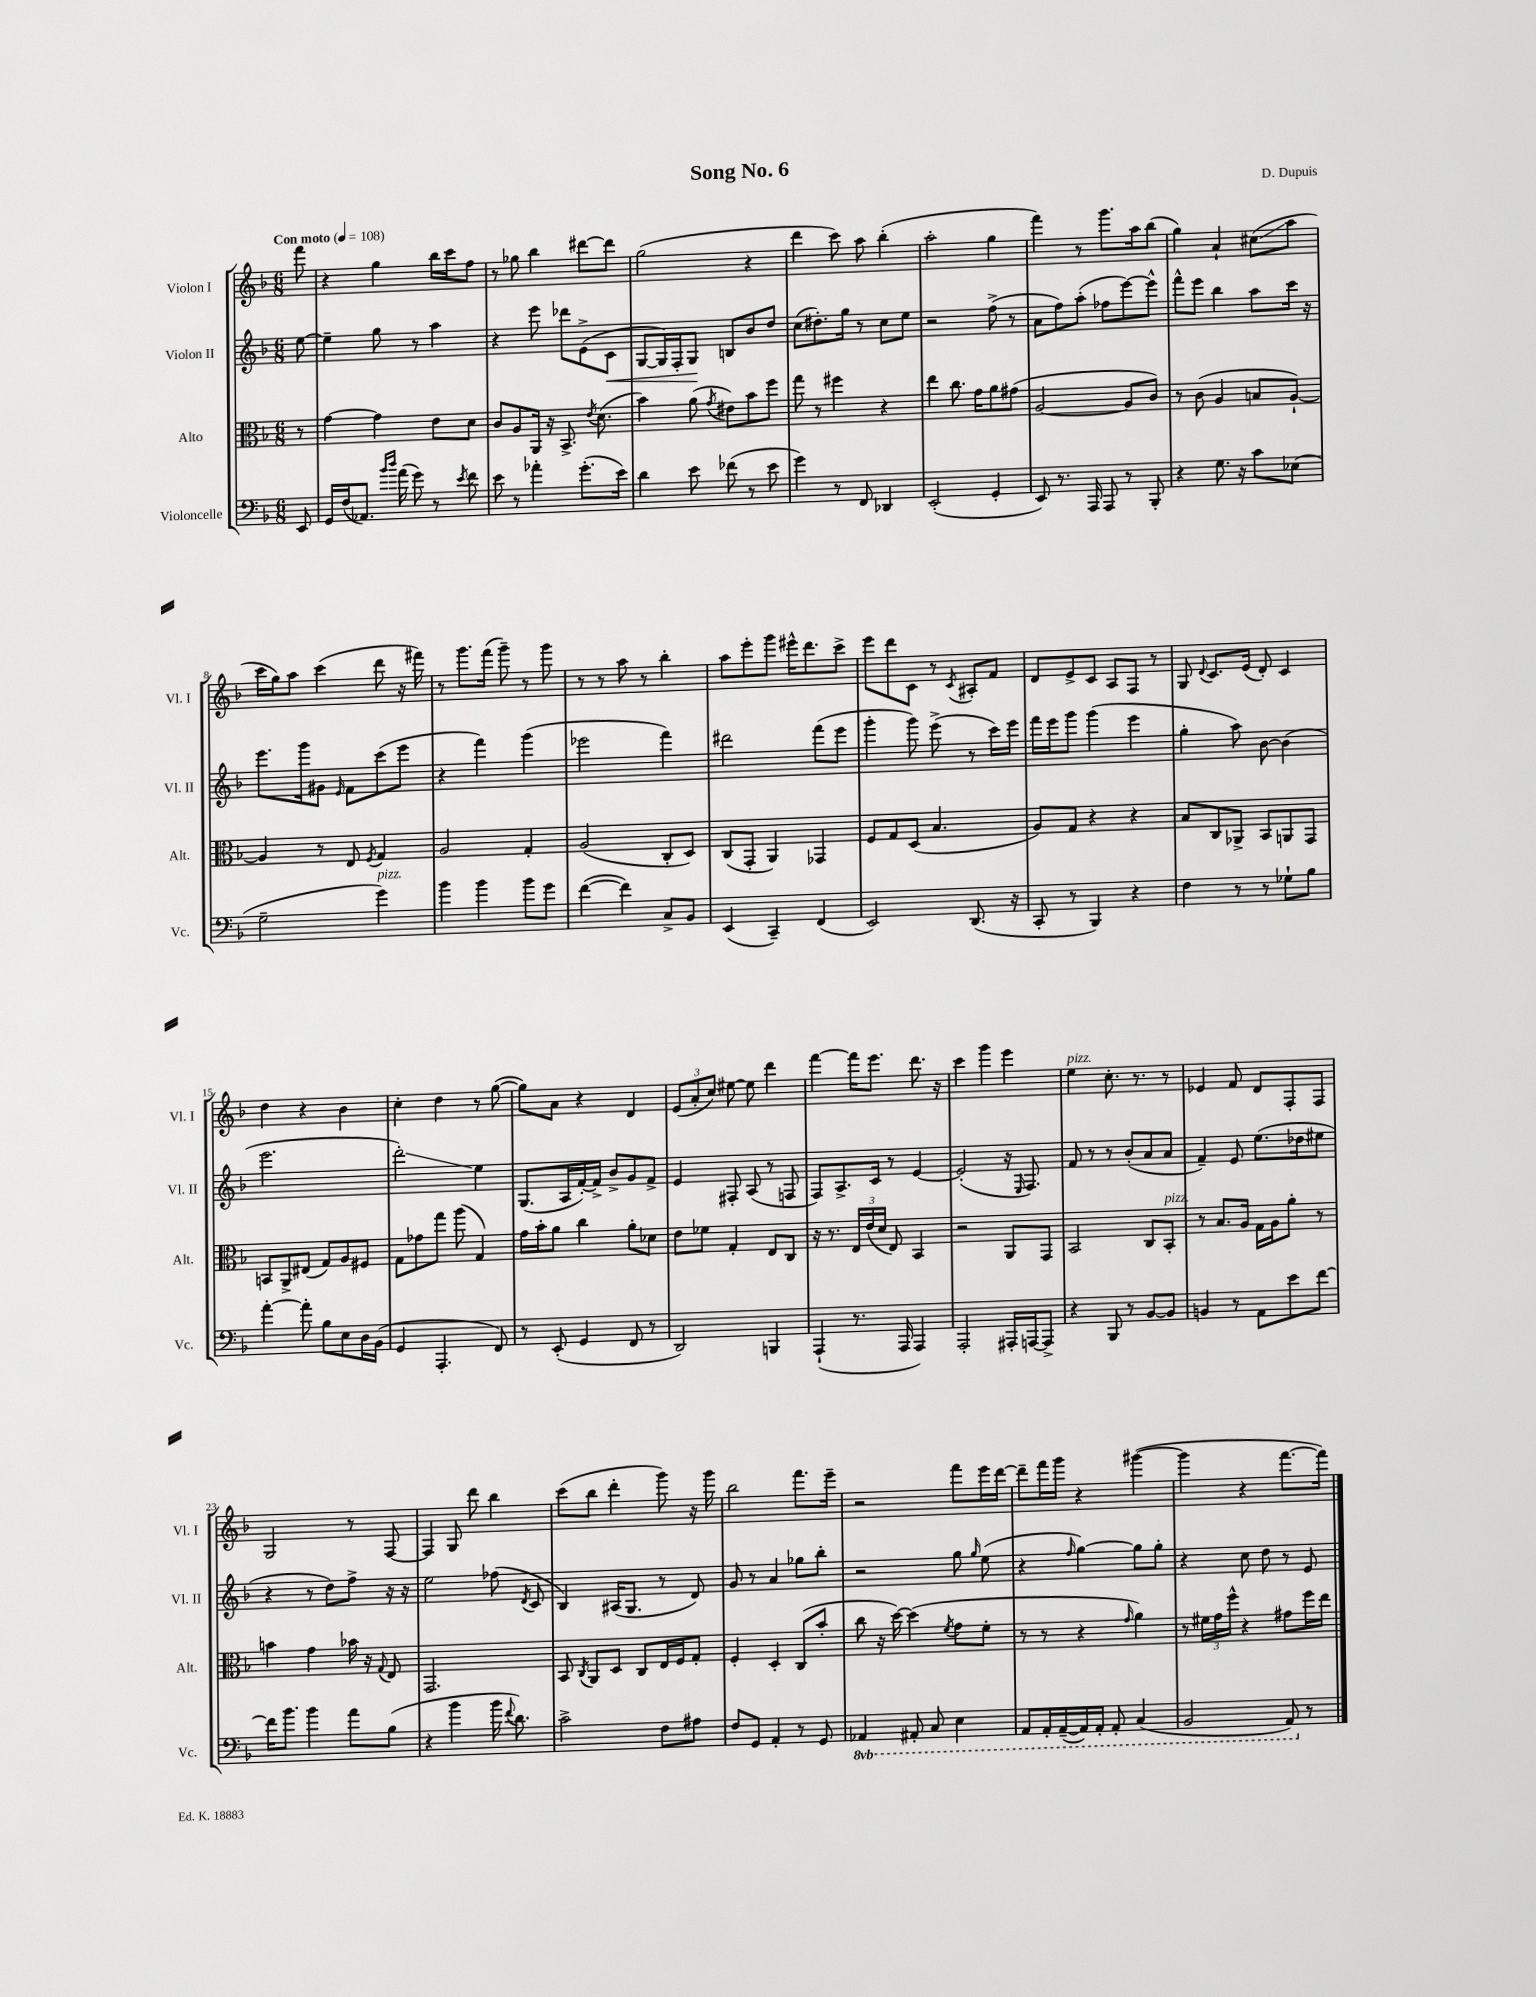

**kern	**kern	**kern	**kern
*staff4	*staff3	*staff2	*staff1
*clefF4	*clefC3	*clefG2	*clefG2
*k[b-]	*k[b-]	*k[b-]	*k[b-]
*M6/8	*M6/8	*M6/8	*M6/8
*MM108	*MM108	*MM108	*MM108
8EE	8r	[8ee	8fff
=	=	=	=
16GG	[4g	4ee~]	4r
(16F	.	.	.
8.AA-)	.	.	.
.	4g]	8gg	4gg
16qqb-	.	.	.
16qqdd	.	.	.
(16a	.	.	.
8g)	.	8r	.
8r	8e	4aa	16bb-
.	.	.	16ccc
8qe	.	.	.
8f	8d	.	8ff
=	=	=	=
8e	8c	4r	8r
8r	8A	.	8gg-
4a-'	16AA	8eee	4bb-
.	16r	.	.
.	8.BB-^	8ddd-	.
(8.g'	.	(8e^	[8ddd#
.	8qe	.	.
.	(8.d	.	.
.	.	8c	8ddd#]
16e)	.	.	.
=	=	=	=
4d	4b-)	[8G	(2gg
.	.	16G])	.
.	.	16F'	.
8e	(8a	8G	.
.	8qg	.	.
(8f-	8e#)	8B	.
8r	8b-	8b-	4r
8e	8ff	8dd	.
=	=	=	=
4g)	8gg	(8cc	4ddd
.	8r	8.dd#')	.
8r	4ff#	.	8ccc)
.	.	16gg	.
8FF	.	8r	8aa
4DD-	4r	8cc	(4bb-'
.	.	8ee	.
=	=	=	=
(2EE'	4ee	2r	2aa'
.	8.cc	.	.
.	16g	.	.
4GG'	8a	(8ff^	4gg
.	(8g#	8r	.
=	=	=	=
8EE)	[2A	8a	4fff)
8.r	.	8ff)	.
.	.	(8aa'	8r
16AAA	.	.	.
8AAA	.	8ff-	8.ggg
8r	8A]	[8eee)	.
.	.	.	16aa
8BBB-'	8c)	8eee^^]	(8bb-
=	=	=	=
4r	8r	8fff^^	4gg)
.	(8c	8eee	.
8.G	4A	4bb-	4a`
16r	.	.	.
8c	8B	8aa	(8cc#
(8E-	[8A`)	16ccc	8aa
.	.	16r	.
=	=	=	=
2G~	4A]	8.eee	16ccc
.	.	.	16gg)
.	.	.	8aa
.	.	16ggg	.
.	8r	8g#	(4ccc
.	.	16qqe	.
.	8E	8f	.
.	8qF	.	.
4g)	4G	(8ccc	8ddd
.	.	8eee	16r
.	.	.	16fff#)
=	=	=	=
4b-	2A	4r	8r
.	.	.	8.ggg
4b-	.	4fff)	.
.	.	.	(16fff
.	.	.	8ggg~)
8b-	4G'	(4ggg	8r
8g	.	.	8ggg
=	=	=	=
([4f	(2A	2eee-	8r
.	.	.	8r
4f])	.	.	8aa
.	.	.	8r
8C^	8C'	4fff)	4bb-'
8BB-	8D)	.	.
=	=	=	=
(4EE	(8C	2ddd#	8aa
.	8GG'	.	8eee'
4CC~)	4AA)	.	8ggg
.	.	.	16eee#^^
.	.	.	8.ddd
(4FF	4GG-	(8fff	.
.	.	8eee	8ccc^
=	=	=	=
2EE)	8F	4ggg'	8eee
.	8G	.	8ddd
.	(8D	8ggg)	8c
.	4.B-	(8eee^	8r
.	.	.	8qc
(8.DD	.	8r	8A#'
.	.	16ccc)	8f
16r	.	16eee	.
=	=	=	=
8CC'	8A)	16fff	8d
.	.	16eee	.
8r	8G	8ggg	8e^
4BBB-)	4r	(4ggg	8c
.	.	.	8A
4r	4r	4eee	8F
.	.	.	8r
=	=	=	=
4F	8B-	4gg'	8G
.	.	.	8qqd
.	8C	.	8.c
8r	8AA-^	8aa)	.
.	.	.	(16e
8r	8BB-	[8b-	8d')
8G-`	8AA	(4b-]	4c
8B-	8GG	.	.
=	=	=	=
[4a'	8BB	2.eee	4dd
.	8AA^	.	.
8a']	(8E#	.	4r
8B-	8G)	.	.
8E	8A	.	4b-
16D	8F#	.	.
(16BB-	.	.	.
=	=	=	=
4GG	8G	2ddd')	4cc'
.	8g-	.	.
4.AAA'	8gg	.	4dd
.	(8aa	.	.
.	4G)	4ee	8r
8FF)	.	.	([8gg
=	=	=	=
8r	16g	(8.G	8gg])
.	16b-'	.	.
(8EE'	8a	.	8a
.	.	16A	.
4GG	4cc	[16f')	4r
.	.	16f^]	.
.	.	8b-^	.
8FF	8a'	8g	4d
8r	8d-	8f^	.
=	=	=	=
2DD)	8e	4e	(12e
.	.	.	12a'
.	8f-	.	.
.	.	.	12cc)
.	4G'	8F#'	[8ee#
.	.	(8A	8ee#]
4BBB	8E	8r	4ddd
.	8C	8F	.
=	=	=	=
(4AAA`	16r	8F)	[4fff
.	8.r	.	.
.	.	8.A^	.
8.r	24E	.	16fff]
.	(24e	.	.
.	.	16c	8.eee
.	24d	.	.
.	8E)	8r	.
16AAA	.	.	.
4AAA)	4BB-	[4e	8.ddd
.	.	.	16r
=	=	=	=
2AAA'	2r	(2e']	4ccc
.	.	.	4ggg
16AAA#'	8AA	16r	4eee
.	.	16qqE	.
[16AAA	.	8.F)	.
8AAA^]	8GG	.	.
=	=	=	=
4r	2BB-	8f	4ee
.	.	8r	.
8BBB-	.	8r	8.cc'
8r	.	(8b-'	.
.	.	.	8.r
[8BB-	8C	8a	.
8BB-]	8BB-'	8a	8r
=	=	=	=
4BB	8r	4f~)	4e-
.	8.B-	.	.
8r	.	8e	8f
.	16A	.	.
8AA	16G	(8.ee	8d
.	16A	.	.
8e	8a'	.	8F'
.	.	16dd-	.
[8f	8r	8ee#	8F
=	=	=	=
16f]	4b	4r	2G
8.b-	.	.	.
4b-	4g	8r	.
.	.	8dd)	.
8a	16b-	8ff^	8r
.	16r	.	.
.	8qqG	.	.
(8B-	8E	16r	[8F
.	.	16r	.
=	=	=	=
4r	2.GG	2ee	4F]
4b-	.	.	8G
.	.	.	8ddd
16b-	.	(8ff-	4bb-
8qqf	.	.	.
8.d)	.	.	.
.	.	8qd	.
.	.	8c	.
=	=	=	=
2c^	8BB-	4B-)	(8ccc
.	8qC	.	.
.	8AA	.	8bb-
.	8D	(16A#	4ddd'
.	.	8.G	.
.	8C	.	.
8F	16E	8r	8ggg)
.	16F	.	.
8A#	8G'	8d)	16r
.	.	.	16ggg
=	=	=	=
8F	4F'	8g	2bb-
8GG	.	8r	.
4AA'	4D'	4a	.
8r	(8C	8gg-	8.fff
8GG	8b-'	8bb-'	.
.	.	.	16eee~
=	=	=	=
4AAA-	8cc	2r	2r
.	16r	.	.
.	[16dd)	.	.
8AAA#'	(4dd]	.	.
8CC	.	.	.
.	8qf	.	.
4EE	8g	8gg	8fff
.	.	16qqgg	.
.	8f'	(8ee	16eee
.	.	.	[16ddd
=	=	=	=
8AAA	8r	4r	8ddd~]
16AAA'	8r	.	16fff
([16AAA~	.	.	16ggg
.	.	16qqff	.
16AAA])	4r	[4gg)	4r
16AAA'	.	.	.
8AAA'	.	.	.
.	16qqg	.	.
(4CC	4a)	8gg]	([4ggg#
.	.	8gg'	.
=	=	=	=
2BBB-	8r	4r	4ggg#]
.	24f#	.	.
.	24g	.	.
.	24ff^^	.	.
.	4r	8cc	4r
.	.	8dd	.
8AAA)	8g#	8r	[8.fff
8r	16ff	8e	.
.	16ee	.	16fff])
==	==	==	==
*-	*-	*-	*-
